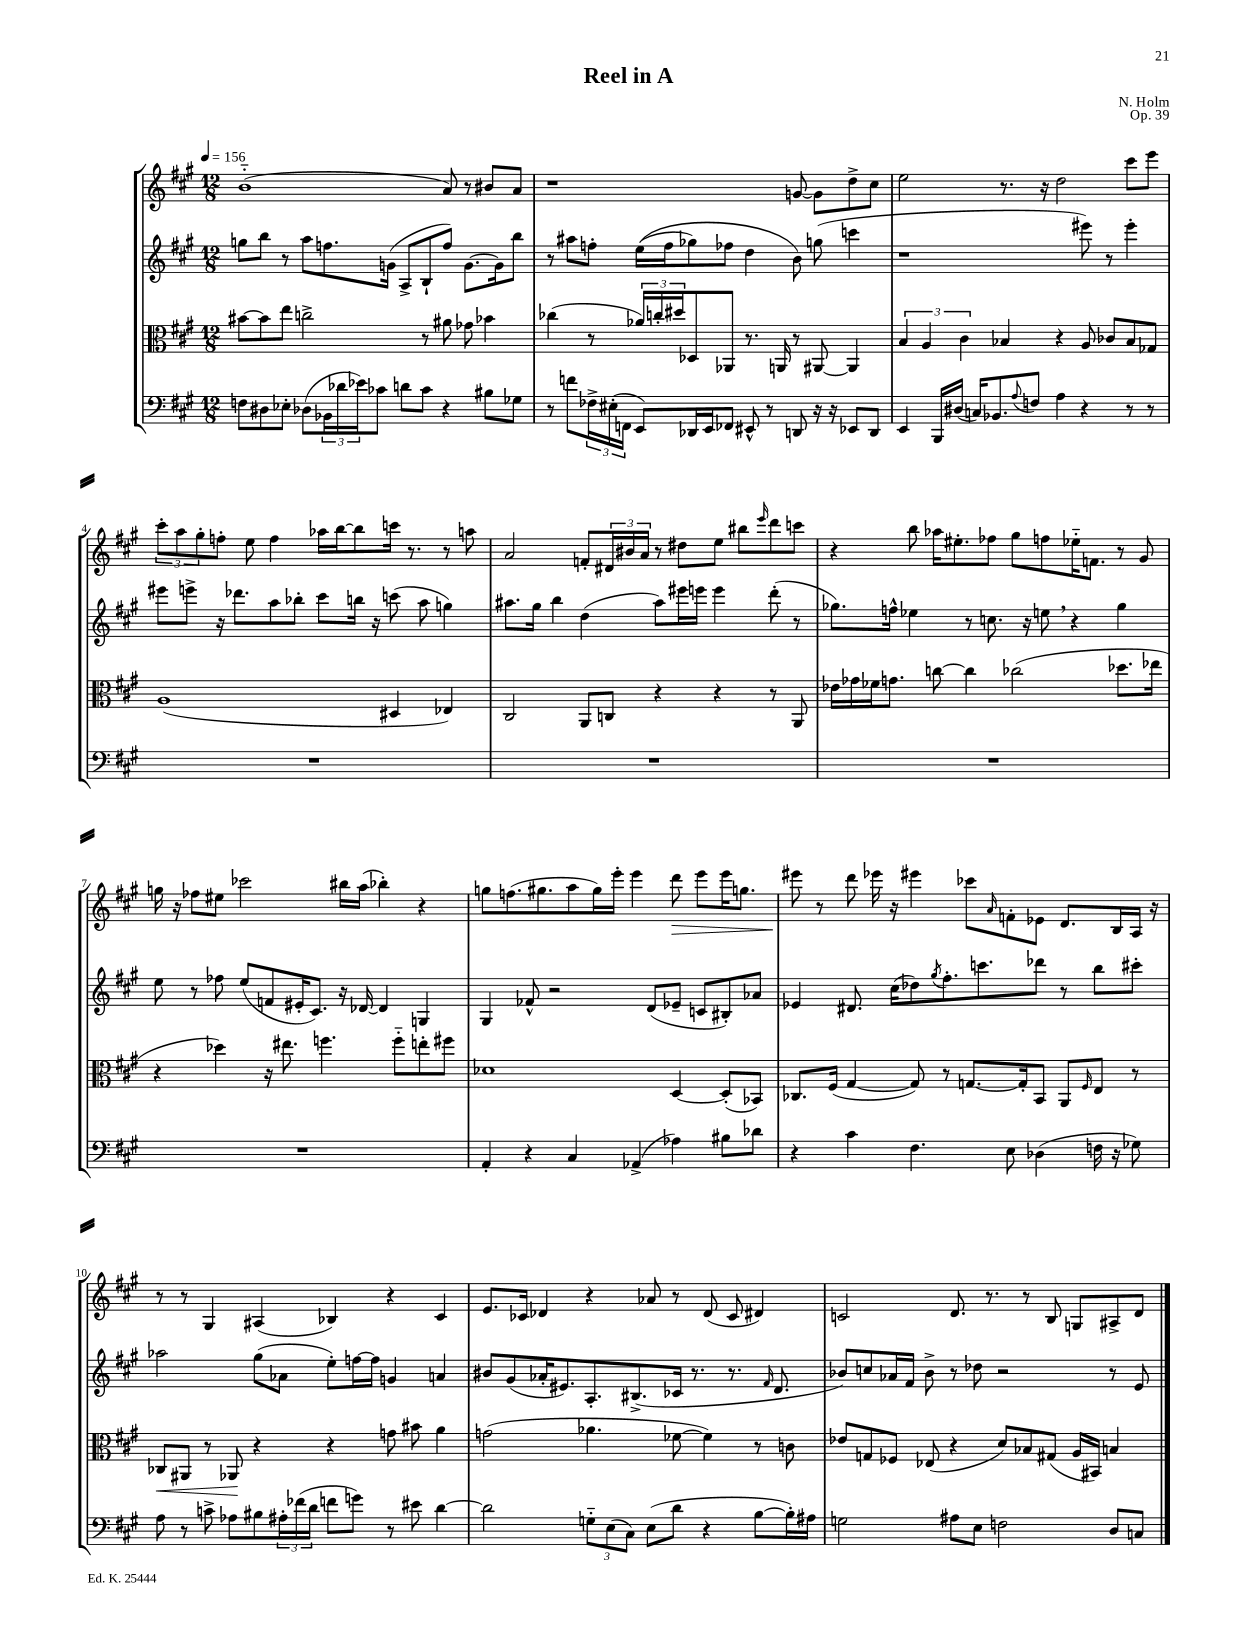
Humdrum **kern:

**kern	**kern	**dynam	**kern	**kern	**dynam
*part4	*part3	*part3	*part2	*part1	*part1
*staff4	*staff3	*staff3	*staff2	*staff1	*staff1
*clefF4	*clefC3	*	*clefG2	*clefG2	*
*k[f#c#g#]	*k[f#c#g#]	*	*k[f#c#g#]	*k[f#c#g#]	*
*M12/8	*M12/8	*	*M12/8	*M12/8	*
*MM156	*MM156	*	*MM156	*MM156	*
=1	=1	=1	=1	=1	=1
8Fn\L	[8b#X\L	.	8ggn\L	(1b	.
8D#X\	8b#\]	.	8bb\J	.	.
8E-X'\J	8ee\J	.	8r	.	.
(8D-X\L	2ccn^\	.	8aa\L	.	.
24BB-X\L	.	.	8.ffn\	.	.
24d-X\	.	.	.	.	.
24e-X\J)	.	.	.	.	.
8c-X\J	.	.	.	.	.
.	.	.	(16gn\Jk	.	.
8dn\L	.	.	8A^/L	.	.
8c-\J	8r	.	8B`/	.	.
4r	8a#X\	.	8ff/J)	8a/)	.
.	8g-X\	.	[8.g\L	8r	.
8B#X\L	4b-X\	.	.	8b#X/L	.
.	.	.	16g\k]	.	.
8G-X\J	.	.	8bb\J	8a/J	.
=2	=2	=2	=2	=2	=2
8r	(4cc-X\	.	8r	1r	.
8fn\L	.	.	8aa#X\L	.	.
24F-X^\L	8r	.	8ffn'\J	.	.
(24E#X'\	.	.	.	.	.
24FFn\JJ	.	.	.	.	.
8EE/L)	24a-X/LL)	.	((16ee\LL	.	.
.	24ccn'/	.	.	.	.
.	.	.	16ff\J	.	.
.	24dd#X/J	.	.	.	.
16DD-X/L	8D-X/	.	8gg-X\)	.	.
16EE/J	.	.	.	.	.
8FF-X/J	8AA-X/J	.	8ff-X\J	.	.
8EE#X^^/	8.r	.	4dd\	.	.
8r	.	.	.	.	.
.	16AAn/	.	.	.	.
8DDn/	8r	.	8b\)	[8gn/	.
16r	[8AA#X/	.	(8ggn\	8g\L]	.
16r	.	.	.	.	.
8EE-X/L	4AA#/]	.	4cccn\	8dd^\	.
8DD/J	.	.	.	8cc#\J	.
=3	=3	=3	=3	=3	=3
4EE/	6B/	.	1r	2ee\	.
.	6A/	.	.	.	.
16BBB/LL	.	.	.	.	.
(16D#X/JJ	.	.	.	.	.
.	6c#\	.	.	.	.
16Cn/KL)	.	.	.	.	.
8.BB-X/	.	.	.	.	.
.	4B-X/	.	.	8.r	.
8qqA/	.	.	.	.	.
8Fn/J	.	.	.	.	.
.	.	.	.	16r	.
4A\	4r	.	.	2dd\	.
4r	8A/	.	8eee#X\)	.	.
.	8c-X/L	.	8r	.	.
8r	8B-/	.	4eee#'\	8ccc#\L	.
8r	8G-X/J	.	.	8eee\J	.
!!LO:LB:g=z
=4	=4	=4	=4	=4	=4
1.r	(1A	.	8eee#X\L	12ccc#'\L	.
.	.	.	.	12aa\	.
.	.	.	8eeen^\J	.	.
.	.	.	.	12gg#'\	.
.	.	.	16r	8ffn'\J	.
.	.	.	8.ddd-X\L	.	.
.	.	.	.	8ee\	.
.	.	.	8aa\	4ff\	.
.	.	.	8bb-X'\J	.	.
.	.	.	8ccc#\L	16aa-X\LL	.
.	.	.	.	[16bb\J	.
.	.	.	16bbn\Jk	8bb\]	.
.	.	.	16r	.	.
.	4D#X/	.	(8cccn\	16cccn\Jk	.
.	.	.	.	8.r	.
.	.	.	8aa\	.	.
.	4E-X/)	.	4ggn\)	8r	.
.	.	.	.	8aan\	.
=5	=5	=5	=5	=5	=5
1.r	2C#/	.	8.aa#X\L	2a/	.
.	.	.	16gg#\Jk	.	.
.	.	.	4bb\	.	.
.	8AA/L	.	(4dd\	8fn'/L	.
.	8Cn/J	.	.	24d#X/L	.
.	.	.	.	24b#X/	.
.	.	.	.	24a/JJ	.
.	4r	.	8aa#\L)	8r	.
.	.	.	16eee#X\L	8dd#X\L	.
.	.	.	16eeen\JJ	.	.
.	4r	.	4eee\	8ee\J	.
.	.	.	.	8bb#X\L	.
.	.	.	.	16qqeee/	.
.	8r	.	(8ddd'\	8ddd\	.
.	8AA/	.	8r	8cccn\J	.
=6	=6	=6	=6	=6	=6
1.r	16e-X\LL	.	8.gg-X\L)	4r	.
.	16g-X\	.	.	.	.
.	16f-X\J	.	.	.	.
.	8.gn\J	.	16ffn^^\Jk	.	.
.	.	.	4ee-X\	8bb\	.
.	[8ccn\	.	.	16aa-X\KL	.
.	.	.	.	8.ee#X'\	.
.	4cc\]	.	8r	.	.
.	.	.	8.ccn\	8ff-X\J	.
.	(2cc-X\	.	.	8gg#\L	.
.	.	.	16r	.	.
.	.	.	8een,\	8ffn\	.
.	.	.	4r	16ee-X\K	.
.	.	.	.	8.fn\J	.
.	8.dd-X\L	.	4gg-\	8r	.
.	.	.	.	8g#/	.
.	16ee-X\Jk	.	.	.	.
!!LO:LB:g=z
=7	=7	=7	=7	=7	=7
1.r	4r	.	8ee\	16ggn\	.
.	.	.	.	16r	.
.	.	.	8r	8ff-X\L	.
.	4dd-X\)	.	8ff-X\	8ee#X\J	.
.	.	.	(8ee/L	2ccc-X\	.
.	16r	.	8fn/	.	.
.	8.ee#X\	.	.	.	.
.	.	.	16e#X'/K	.	.
.	.	.	8.c#/J)	.	.
.	4.ffn\	.	.	.	.
.	.	.	16r	16bb#X\LL	.
.	.	.	[16d-X/	(16aa\JJ	.
.	.	.	4d-/]	4bb-X'\)	.
.	8ff\L	.	.	.	.
.	8een'\	.	4Gn/	4r	.
.	8ff#X\J	.	.	.	.
=8	=8	=8	=8	=8	=8
4AA'/	1d-X	.	4G#/	8ggn\L	.
.	.	.	.	(8.ffn\	.
4r	.	.	8f-X^^/	.	.
.	.	.	.	8.gg#X\	.
.	.	.	2r	.	.
4C#/	.	.	.	8aa\	.
.	.	.	.	16gg#\L)	.
.	.	.	.	16eee'\JJ	.
(4AA-X^/	.	.	.	4eee\	.
.	.	.	(8d/L	.	.
!	!	!	!	!	!LO:HP:b
4A-X\)	[4D/	.	8e-X~/J	8ddd\	>
.	.	.	8cn/L	8eee\L	.
8B#X\L	(8D'/L]	.	8B#X'/)	16eee\K	.
.	.	.	.	8.ggn\J	.
8d-X\J	8BB-X/J)	.	8a-X/J	.	.
=9	=9	=9	=9	=9	=9
4r	8.C-X/L	.	4e-X/	8eee#X\	.
.	.	.	.	8r	]
.	(16F#/Jk	.	.	.	.
4c#\	[4G#/	.	8.d#X/	8ddd\	.
.	.	.	.	16eee-X\	.
.	.	.	(16cc#\KL	16r	.
4.F#\	8G#/])	.	8dd-X\)	4eee#X\	.
.	.	.	8qgg#/	.	.
.	8r	.	8.ff#'\	.	.
.	[8.Gn/L	.	.	8ccc-X\L	.
.	.	.	8.cccn\	.	.
.	.	.	.	16qqa/	.
8E\	.	.	.	8fn'\	.
.	16G'/k]	.	.	.	.
(4D-X\	8BB/J	.	8ddd-X\J	8e-X\J	.
.	8AA/L	.	8r	8.d/L	.
.	16qqF#/	.	.	.	.
16Fn\	8E/J	.	8bb\L	.	.
16r	.	.	.	16B/L	.
8G-X\)	8r	.	8ccc#X'\J	16A/JJ	.
.	.	.	.	16r	.
!!LO:LB:g=z
=10	=10	=10	=10	=10	=10
!	!	!LO:HP:b	!	!	!
8A\	8C-X/L	<	2aa-X\	8r	.
8r	8AA#X/J	.	.	8r	.
8cn^\	8r	.	.	4G#/	.
8A-X\L	8AA-X/	.	.	.	.
8B#X\	4r	[	(8gg#\L	(4A#X/	.
24A#X'\L	.	.	8a-X\J	.	.
(24f-X\	.	.	.	.	.
24d\JJ	.	.	.	.	.
8fn\L	4r	.	8ee'\L)	4B-X/)	.
8gn\J)	.	.	[16ffn\L	.	.
.	.	.	16ff\JJ]	.	.
8r	8gn\	.	4gn/	4r	.
8e#X\	8b#X\	.	.	.	.
[4d\	4a\	.	4an/	4c#/	.
=11	=11	=11	=11	=11	=11
2d\]	(2gn\	.	8b#X/L	8.e/L	.
.	.	.	(8g#/	.	.
.	.	.	.	16c-X/Jk	.
.	.	.	16a-X'/K	4d-X/	.
.	.	.	8.e#X/)	.	.
12Gn\L	4.a-X\	.	8.A'/	4r	.
(12E\	.	.	.	.	.
12C#\J)	.	.	.	.	.
.	.	.	(8.B#X^/	.	.
(8E\L	.	.	.	8a-X/	.
8d\J	[8f-X\	.	16c-X/Jk	8r	.
.	.	.	8.r	.	.
4r	4f-\])	.	.	(8d-/	.
.	.	.	8.r	8c-/	.
[8B\L	8r	.	.	4d#X/)	.
.	.	.	16qqf#/	.	.
.	.	.	8.d/	.	.
16B'\L])	8cn\	.	.	.	.
16A#X\JJ	.	.	.	.	.
=12	=12	=12	=12	=12	=12
2Gn\	8e-X/L	.	8b-X/L)	2cn/	.
.	8Gn/	.	8ccn/	.	.
.	8F-X/J	.	16a-X/L	.	.
.	.	.	16f#/JJ	.	.
.	(8E-X/	.	8b-^\	.	.
8A#X\L	4r	.	8r	8.d/	.
8E\J	.	.	8dd-X\	.	.
.	.	.	.	8.r	.
2Fn\	8d/L)	.	2r	.	.
.	8B-X/	.	.	8r	.
.	(8G#X/J	.	.	8B/	.
.	16A/LL	.	.	8Gn/L	.
.	16BB#X/JJ)	.	.	.	.
8D/L	4Bn/	.	8r	8A#X^/	.
8Cn/J	.	.	8e/	8d/J	.
==	==	==	==	==	==
*-	*-	*-	*-	*-	*-
